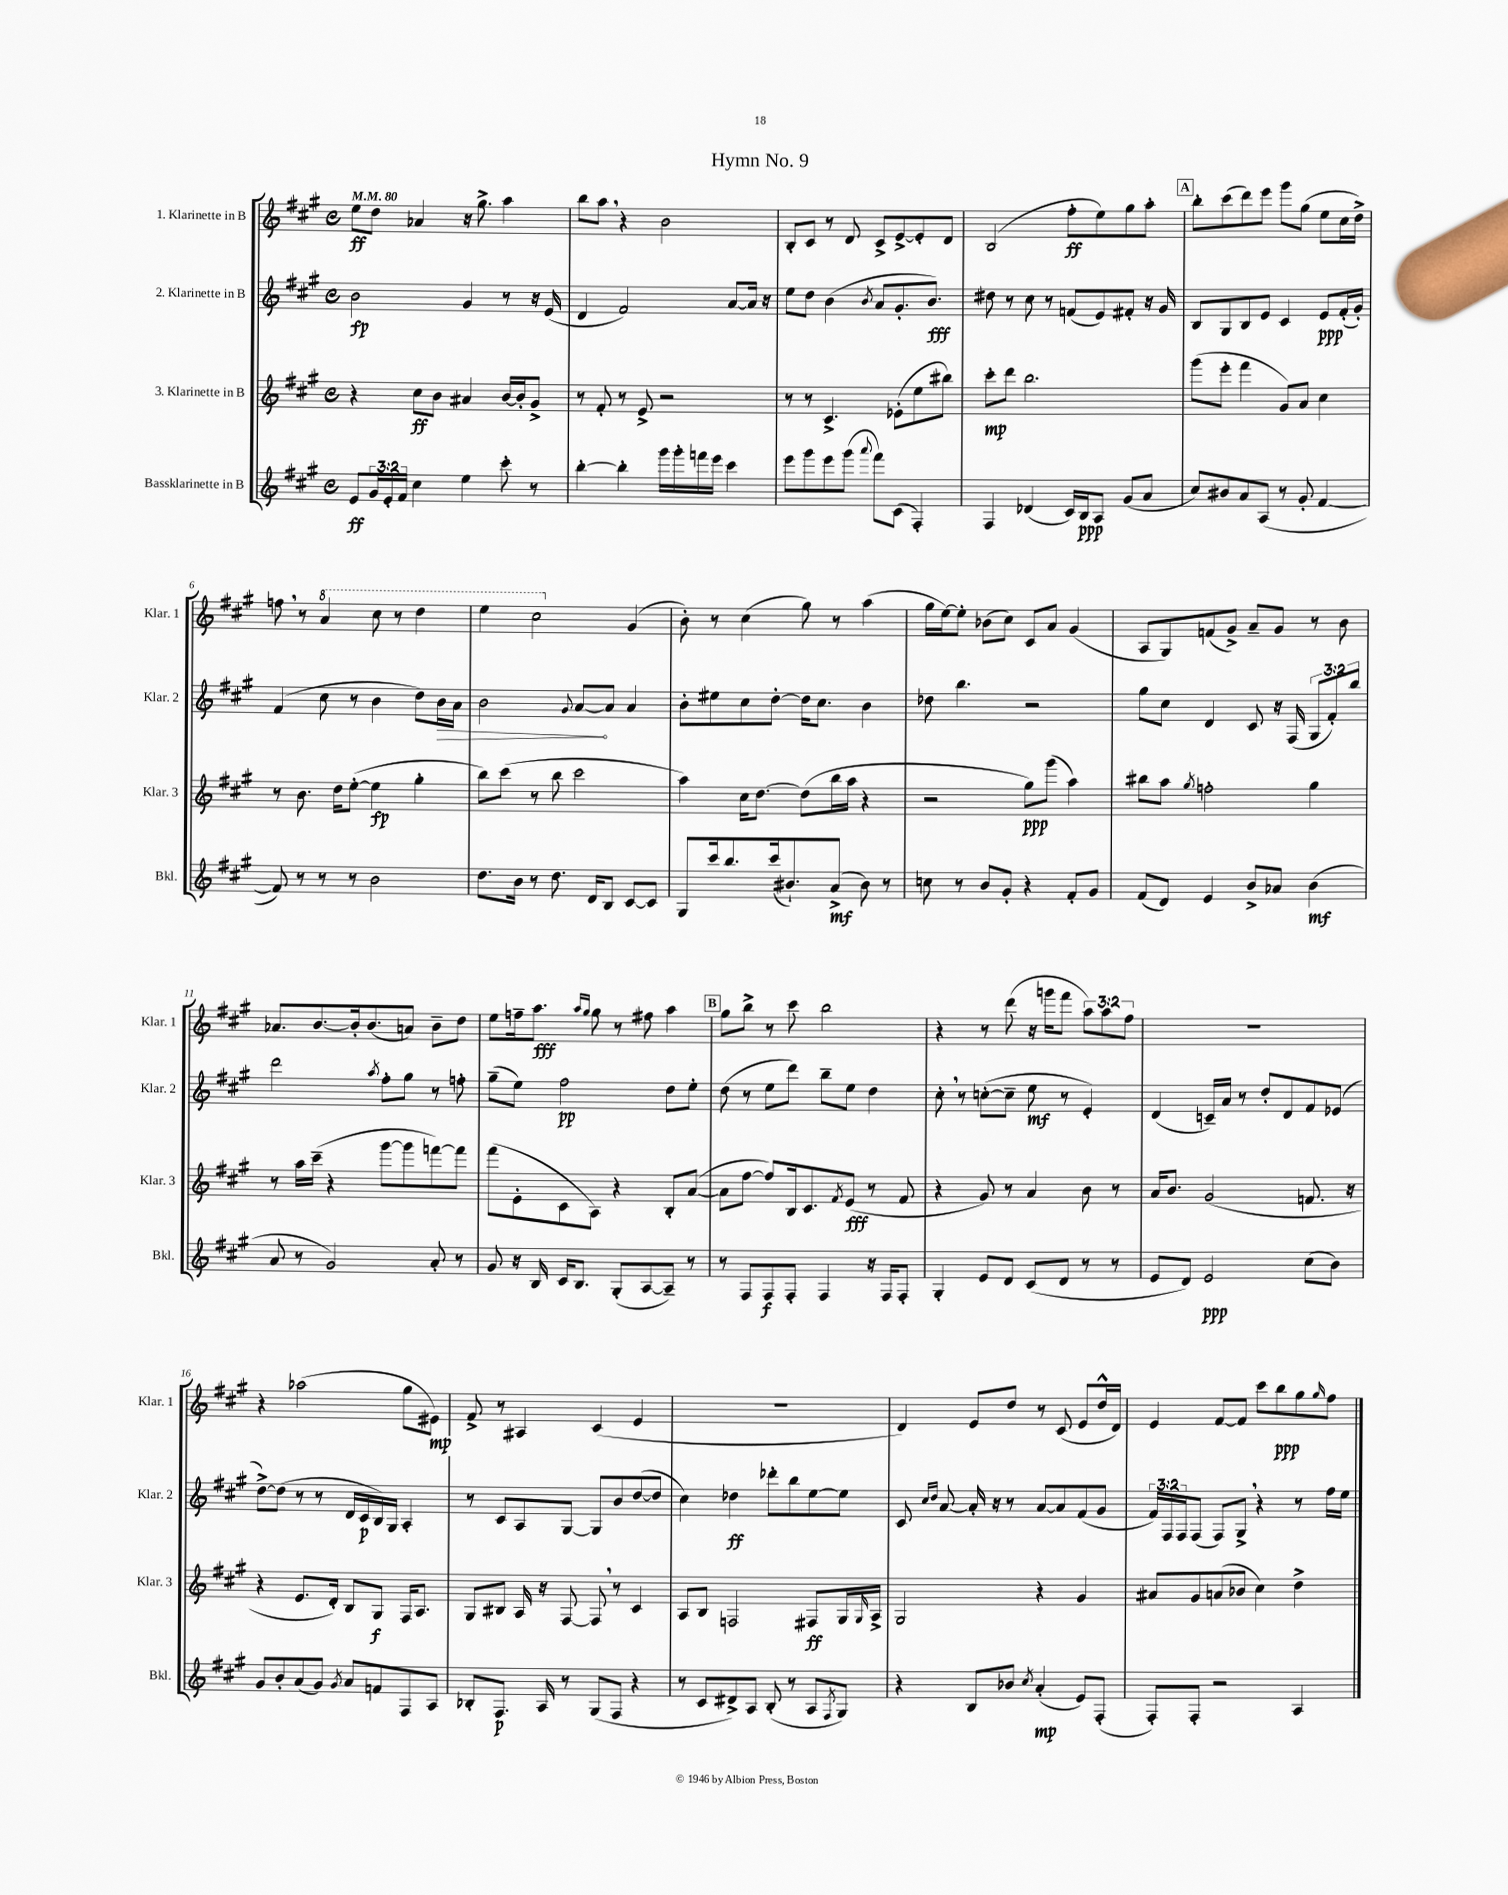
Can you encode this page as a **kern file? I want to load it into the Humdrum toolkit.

**kern	**dynam	**kern	**dynam	**kern	**dynam	**kern	**dynam
*part4	*part4	*part3	*part3	*part2	*part2	*part1	*part1
*staff4	*staff4	*staff3	*staff3	*staff2	*staff2	*staff1	*staff1
*I"Bassklarinette in B	*	*I"3. Klarinette in B	*	*I"2. Klarinette in B	*	*I"1. Klarinette in B	*
*I'Bkl.	*	*I'Klar. 3	*	*I'Klar. 2	*	*I'Klar. 1	*
*clefG2	*	*clefG2	*	*clefG2	*	*clefG2	*
*k[f#c#g#]	*	*k[f#c#g#]	*	*k[f#c#g#]	*	*k[f#c#g#]	*
*M4/4	*	*M4/4	*	*M4/4	*	*M4/4	*
*met(c)	*	*met(c)	*	*met(c)	*	*met(c)	*
*MM80	*	*MM80	*	*MM80	*	*MM80	*
=1	=1	=1	=1	=1	=1	=1	=1
8e/L	ff	4r	.	2b\	fp	8ee\L	ff
24g#/L	.	.	.	.	.	8dd\J	.
24e'/	.	.	.	.	.	.	.
24f#/JJ	.	.	.	.	.	.	.
4cc#\	.	8cc#\L	ff	.	.	4a-X/	.
.	.	8b\J	.	.	.	.	.
4ee\	.	4a#X/	.	4g#/	.	16r	.
.	.	.	.	.	.	8.gg#^\	.
8ccc#'\	.	[16b/LL	.	8r	.	4aa\	.
.	.	16b'/J]	.	.	.	.	.
8r	.	8g#^/J	.	16r	.	.	.
.	.	.	.	(16e/	.	.	.
=2	=2	=2	=2	=2	=2	=2	=2
[4bb'\	.	8r	.	4d/	.	8bb\L	.
.	.	8f#'/	.	.	.	8aa,\J	.
4bb'\]	.	8r	.	2f#/)	.	4r	.
.	.	8e^/	.	.	.	.	.
16ggg#\LL	.	2r	.	.	.	2b\	.
16ggg#'\	.	.	.	.	.	.	.
16fffn\	.	.	.	.	.	.	.
16eee\JJ	.	.	.	.	.	.	.
4ccc#\	.	.	.	[8a/L	.	.	.
.	.	.	.	16a/Jk]	.	.	.
.	.	.	.	16r	.	.	.
=3	=3	=3	=3	=3	=3	=3	=3
8eee\L	.	8r	.	8ee\L	.	8B'/L	.
8ggg#\	.	8r	.	8dd\J	.	8c#/J	.
8eee\	.	4.c#^/	.	(4b\	.	8r	.
(8ggg#\J	.	.	.	.	.	8d/	.
8qqaaa/	.	.	.	8qb/	.	.	.
8fff#\L)	.	.	.	8a/L	.	8c#^/L	.
(8c#\J	.	(8e-X'\L	.	8.g#'/	.	[8e^/	.
4F#'/)	.	8ee\	.	.	.	8e'/]	.
.	.	.	.	8.b/J)	fff	.	.
.	.	8bb#X\J)	.	.	.	8d/J	.
=4	=4	=4	=4	=4	=4	=4	=4
4F#/	.	8ccc#'\L	mp	8dd#X\	.	(2B/	.
.	.	8ddd\J	.	8r	.	.	.
(4d-X/	.	2.bb\	.	8cc#\	.	.	.
.	.	.	.	8r	.	.	.
16c#/LL)	.	.	.	(8fn/L	.	8ff#'\L	ff
16B/J	ppp	.	.	.	.	.	.
8A/J	.	.	.	8e/)	.	8ee\)	.
(8g#/L	.	.	.	8f#X'/J	.	8gg#\	.
8a/J	.	.	.	16r	.	8aa'\J	.
.	.	.	.	16g#/	.	.	.
!!LO:REH:place=s1:t=A
=5	=5	=5	=5	=5	=5	=5	=5
8cc#/L)	.	(8ggg#\L	.	8B/L	.	8bb'\L	.
8b#X/	.	8eee'\J	.	8G#/	.	(8ccc#\	.
8a/	.	4fff#\	.	8B/	.	8ddd\)	.
(8A/J	.	.	.	8e/J	.	8eee\J	.
8r	.	8g#/L)	.	4c#/	.	8ggg#\L	.
8g#'/	.	8a/J	.	.	.	(8gg#\J	.
[4f#/	.	4cc#\	.	8e/L	ppp	8ee\L	.
.	.	.	.	(16f#'/L	.	16cc#\L	.
.	.	.	.	16g#'/JJ)	.	16dd^\JJ)	.
!!LO:LB:g=z
=6	=6	=6	=6	=6	=6	=6	=6
8f#/])	.	8r	.	(4f#/	.	8ffn,\	.
8r	.	8.b\	.	.	.	8r	.
*	*	*	*	*	*	*8va	*
8r	.	.	.	8cc#\	.	4aa/	.
.	.	16dd\KL	.	.	.	.	.
8r	.	([8ee'\J	.	8r	.	.	.
2b\	.	4ee\]	fp	4b\	.	8ccc#\	.
.	.	.	.	.	.	8r	.
.	.	4gg#'\	.	8dd\L)	.	4ddd\	.
!	!	!	!	!	!LO:HP:b	!	!
.	.	.	.	16b\L	>	.	.
.	.	.	.	16a\JJ	.	.	.
=7	=7	=7	=7	=7	=7	=7	=7
8.dd\L	.	8bb\L)	.	2b\	.	4eee\	.
.	.	(8ccc#\J	.	.	.	.	.
16b\Jk	.	.	.	.	.	.	.
8r	.	8r	.	.	.	2ccc#\	.
8.dd\	.	8bb\	.	.	.	.	.
.	.	.	.	8qqg#/	.	.	.
.	.	2ccc#\	.	[8a/L	.	.	.
16d/KL	.	.	.	.	.	.	.
8B/J	.	.	.	8a/J]	]	.	.
*	*	*	*	*	*	*X8va	*
[8c#/L	.	.	.	4a/	.	(4g#/	.
8c#/J]	.	.	.	.	.	.	.
=8	=8	=8	=8	=8	=8	=8	=8
8G#/L	.	4aa\)	.	8b'\L	.	8b'\)	.
16ccc#/k	.	.	.	8ee#X\	.	8r	.
8.bb/	.	.	.	.	.	.	.
.	.	16cc#\KL	.	8cc#\	.	(4cc#\	.
.	.	[8.dd\J	.	.	.	.	.
(16ccc#/k	.	.	.	[8dd'\J	.	.	.
8.b#X`/)	.	.	.	.	.	.	.
.	.	(8dd\L]	.	16dd\KL]	.	8gg#\)	.
.	.	.	.	8.cc#\J	.	.	.
(8a^/J	mf	16bb\L	.	.	.	8r	.
.	.	16aa\JJ	.	.	.	.	.
8b#\)	.	4r	.	4b\	.	(4aa\	.
8r	.	.	.	.	.	.	.
=9	=9	=9	=9	=9	=9	=9	=9
8ccn\	.	2r	.	8dd-X\	.	16gg#\LL	.
.	.	.	.	.	.	[16ee\J)	.
8r	.	.	.	4.bb\	.	8ee'\J]	.
8b/L	.	.	.	.	.	(8b-X\L	.
8g#'/J	.	.	.	.	.	8cc#\J)	.
4r	.	8gg#\L)	ppp	2r	.	8c#/L	.
.	.	(8ggg#\J	.	.	.	8a/J	.
8f#'/L	.	4aa\)	.	.	.	(4g#/	.
8g#/J	.	.	.	.	.	.	.
=10	=10	=10	=10	=10	=10	=10	=10
(8f#/L	.	8bb#X\L	.	8gg#\L	.	8A/L	.
8d/J)	.	8aa\J	.	8cc#\J	.	8G#/)	.
.	.	8qgg#/	.	.	.	.	.
4e/	.	2ffn'\	.	4d/	.	(8fn/	.
.	.	.	.	.	.	8g#^/J)	.
8b^/L	.	.	.	8c#/	.	8a~/L	.
8a-X/J	.	.	.	16r	.	8g#/J	.
.	.	.	.	(16F#/	.	.	.
(4b\	mf	4gg#\	.	12G#/L	.	8r	.
.	.	.	.	12f#'/)	.	.	.
.	.	.	.	.	.	8b\	.
.	.	.	.	12bb/J	.	.	.
!!LO:LB:g=z
=11	=11	=11	=11	=11	=11	=11	=11
8a/	.	8r	.	2ddd\	.	8.a-X/L	.
8r	.	16aa\LL	.	.	.	.	.
.	.	(16ccc#~\JJ	.	.	.	[8.b/	.
2g#/)	.	4r	.	.	.	.	.
.	.	.	.	.	.	16b'/k]	.
.	.	.	.	.	.	(8.b/	.
.	.	.	.	8qaa/	.	.	.
.	.	[8ggg#\L	.	8ff#'\L	.	.	.
.	.	8ggg#\]	.	8gg#\J	.	8an/J)	.
8a'/	.	[8fffn\)	.	8r	.	8b~\L	.
8r	.	8fff\J]	.	8ffn'\	.	8dd\J	.
=12	=12	=12	=12	=12	=12	=12	=12
8g#/	.	(8fff#\L	.	(8gg#~\L	.	8ee\L	.
16r	.	8e'\	.	8ee\J)	.	16ffn~\k	.
16B/	.	.	.	.	.	8.aa\J	fff
16c#/KL	.	8c#\	.	2ff#\	pp	.	.
8.B/J	.	.	.	.	.	.	.
.	.	.	.	.	.	16qqaa/LL	.
.	.	.	.	.	.	16qqgg#/JJ	.
.	.	8A\J)	.	.	.	8gg#\	.
(8G#'/L	.	4r	.	.	.	8r	.
[8A/	.	.	.	.	.	8ff#X\	.
8A~/J])	.	8B'/L	.	8dd\L	.	4aa\	.
8r	.	([8a/J	.	8ee'\J	.	.	.
!!LO:REH:place=s1:t=B
=13	=13	=13	=13	=13	=13	=13	=13
8r	.	8a\L]	.	(8dd\	.	8gg#\L	.
8F#/L	.	[8ff#\J	.	8r	.	8bb^\J	.
8F#/	f	8ff#/L])	.	8ee\L	.	8r	.
8F#'/J	.	16B/k	.	8ddd\J)	.	8ccc#\	.
.	.	8.c#/	.	.	.	.	.
4F#/	.	.	.	8bb~\L	.	2bb\	.
.	.	8qf#/	.	.	.	.	.
.	.	(8e/J	fff	8ee\J	.	.	.
16r	.	8r	.	4dd\	.	.	.
16F#/KL	.	.	.	.	.	.	.
8F#'/J	.	8f#/	.	.	.	.	.
=14	=14	=14	=14	=14	=14	=14	=14
4G#'/	.	4r	.	8cc#',\	.	4r	.
.	.	.	.	8r	.	.	.
8e/L	.	8g#/)	.	([8ccn'\L	.	8r	.
8d/J	.	8r	.	8cc~\J]	.	(8ddd\	.
(8c#/L	.	4a/	.	8ee\	mf	16r	.
.	.	.	.	.	.	16gggn\KL	.
8d/J	.	.	.	8r	.	8fff#\J	.
8r	.	8b\	.	4e'/)	.	12aa\L)	.
.	.	.	.	.	.	12aa\	.
8r	.	8r	.	.	.	.	.
.	.	.	.	.	.	12ff#\J	.
=15	=15	=15	=15	=15	=15	=15	=15
8e/L	.	16a/KL	.	(4d/	.	1r	.
.	.	8.b/J	.	.	.	.	.
8d/J)	.	.	.	.	.	.	.
2e/	ppp	(2g#/	.	16cn~/LL)	.	.	.
.	.	.	.	16a/JJ	.	.	.
.	.	.	.	8r	.	.	.
.	.	.	.	8dd'/L	.	.	.
.	.	.	.	8d/	.	.	.
(8cc#\L	.	8.fn/	.	8f#/	.	.	.
8b\J)	.	.	.	(8e-X/J	.	.	.
.	.	16r	.	.	.	.	.
!!LO:LB:g=z
=16	=16	=16	=16	=16	=16	=16	=16
8g#/L	.	4r	.	[8dd^\L)	.	4r	.
8b'/	.	.	.	(8dd\J]	.	.	.
(8a/	.	8.e/L	.	8r	.	(2aa-X\	.
8g#/J)	.	.	.	8r	.	.	.
.	.	16d'/Jk)	.	.	.	.	.
8qg#/	.	.	.	.	.	.	.
8a/L	.	8B/L	.	16d/LL	.	.	.
.	.	.	.	16c#/	p	.	.
8fn/	.	8G#/J	f	16B/)	.	.	.
.	.	.	.	16G#/JJ	.	.	.
8F#/	.	16F#/KL	.	4A'/	.	8gg#\L	.
.	.	8.A/J	.	.	.	.	.
8A/J	.	.	.	.	.	8e#X\J)	mp
=17	=17	=17	=17	=17	=17	=17	=17
8B-X'/L	.	8G#/L	.	8r	.	8f#^/	.
8.F#/J	p	8B#X/J	.	8c#/L	.	8r	.
.	.	16A/	.	8A/	.	4A#X/	.
16A/	.	16r	.	.	.	.	.
8r	.	[8F#/	.	[8G#/J	.	.	.
(8G#/L	.	8F#,/]	.	8G#/L]	.	(4c#/	.
8F#/J	.	8r	.	8b/	.	.	.
4r	.	4c#/	.	([8dd/	.	4e/	.
.	.	.	.	8dd/J]	.	.	.
=18	=18	=18	=18	=18	=18	=18	=18
8r	.	8A/L	.	4cc#\)	.	1r	.
8c#/L	.	8B/J	.	.	.	.	.
8d#X^/)	.	2Fn/	.	4dd-X\	ff	.	.
8A/J	.	.	.	.	.	.	.
(8B'/	.	.	.	8ddd-X'\L	.	.	.
8r	.	.	.	8bb\	.	.	.
8A/L	.	8F#X/L	ff	[8ee\	.	.	.
8qF#/	.	.	.	.	.	.	.
8G#/J)	.	16G#/L	.	8ee\J]	.	.	.
.	.	16qqG#/	.	.	.	.	.
.	.	16A^/JJ	.	.	.	.	.
=19	=19	=19	=19	=19	=19	=19	=19
4r	.	2G#/	.	8c#/	.	4d/)	.
.	.	.	.	16qqcc#/LL	.	.	.
.	.	.	.	16qqdd/JJ	.	.	.
.	.	.	.	[8a/	.	.	.
8B/L	.	.	.	16a'/]	.	8e/L	.
.	.	.	.	16r	.	.	.
8b-X/J	.	.	.	8r	.	8dd/J	.
8qcc#/	.	.	.	.	.	.	.
(4a'/	mp	4r	.	[8a/L	.	8r	.
.	.	.	.	8a/]	.	(8c#/	.
8e/L)	.	4g#/	.	(8f#/	.	8e/L	.
(8F#'/J	.	.	.	8g#/J	.	16dd^^/L	.
.	.	.	.	.	.	16d/JJ)	.
=20	=20	=20	=20	=20	=20	=20	=20
8F#'/L)	.	8a#X/L	.	24f#/LL)	.	4e/	.
.	.	.	.	24F#/	.	.	.
.	.	.	.	24F#/J	.	.	.
8F#'/J	.	8g#/	.	(8F#/J	.	.	.
2r	.	(8an/	.	8F#/L)	.	[8f#/L	.
.	.	8b-X/J	.	8G#^,/J	.	8f#/J]	.
.	.	4cc#\)	.	4r	.	8ccc#\L	.
.	.	.	.	.	.	8bb\	ppp
4A/	.	4dd^\	.	8r	.	8gg#\	.
.	.	.	.	.	.	16qqgg#/	.
.	.	.	.	16ff#\LL	.	8ff#\J	.
.	.	.	.	16ee\JJ	.	.	.
==	==	==	==	==	==	==	==
*-	*-	*-	*-	*-	*-	*-	*-
